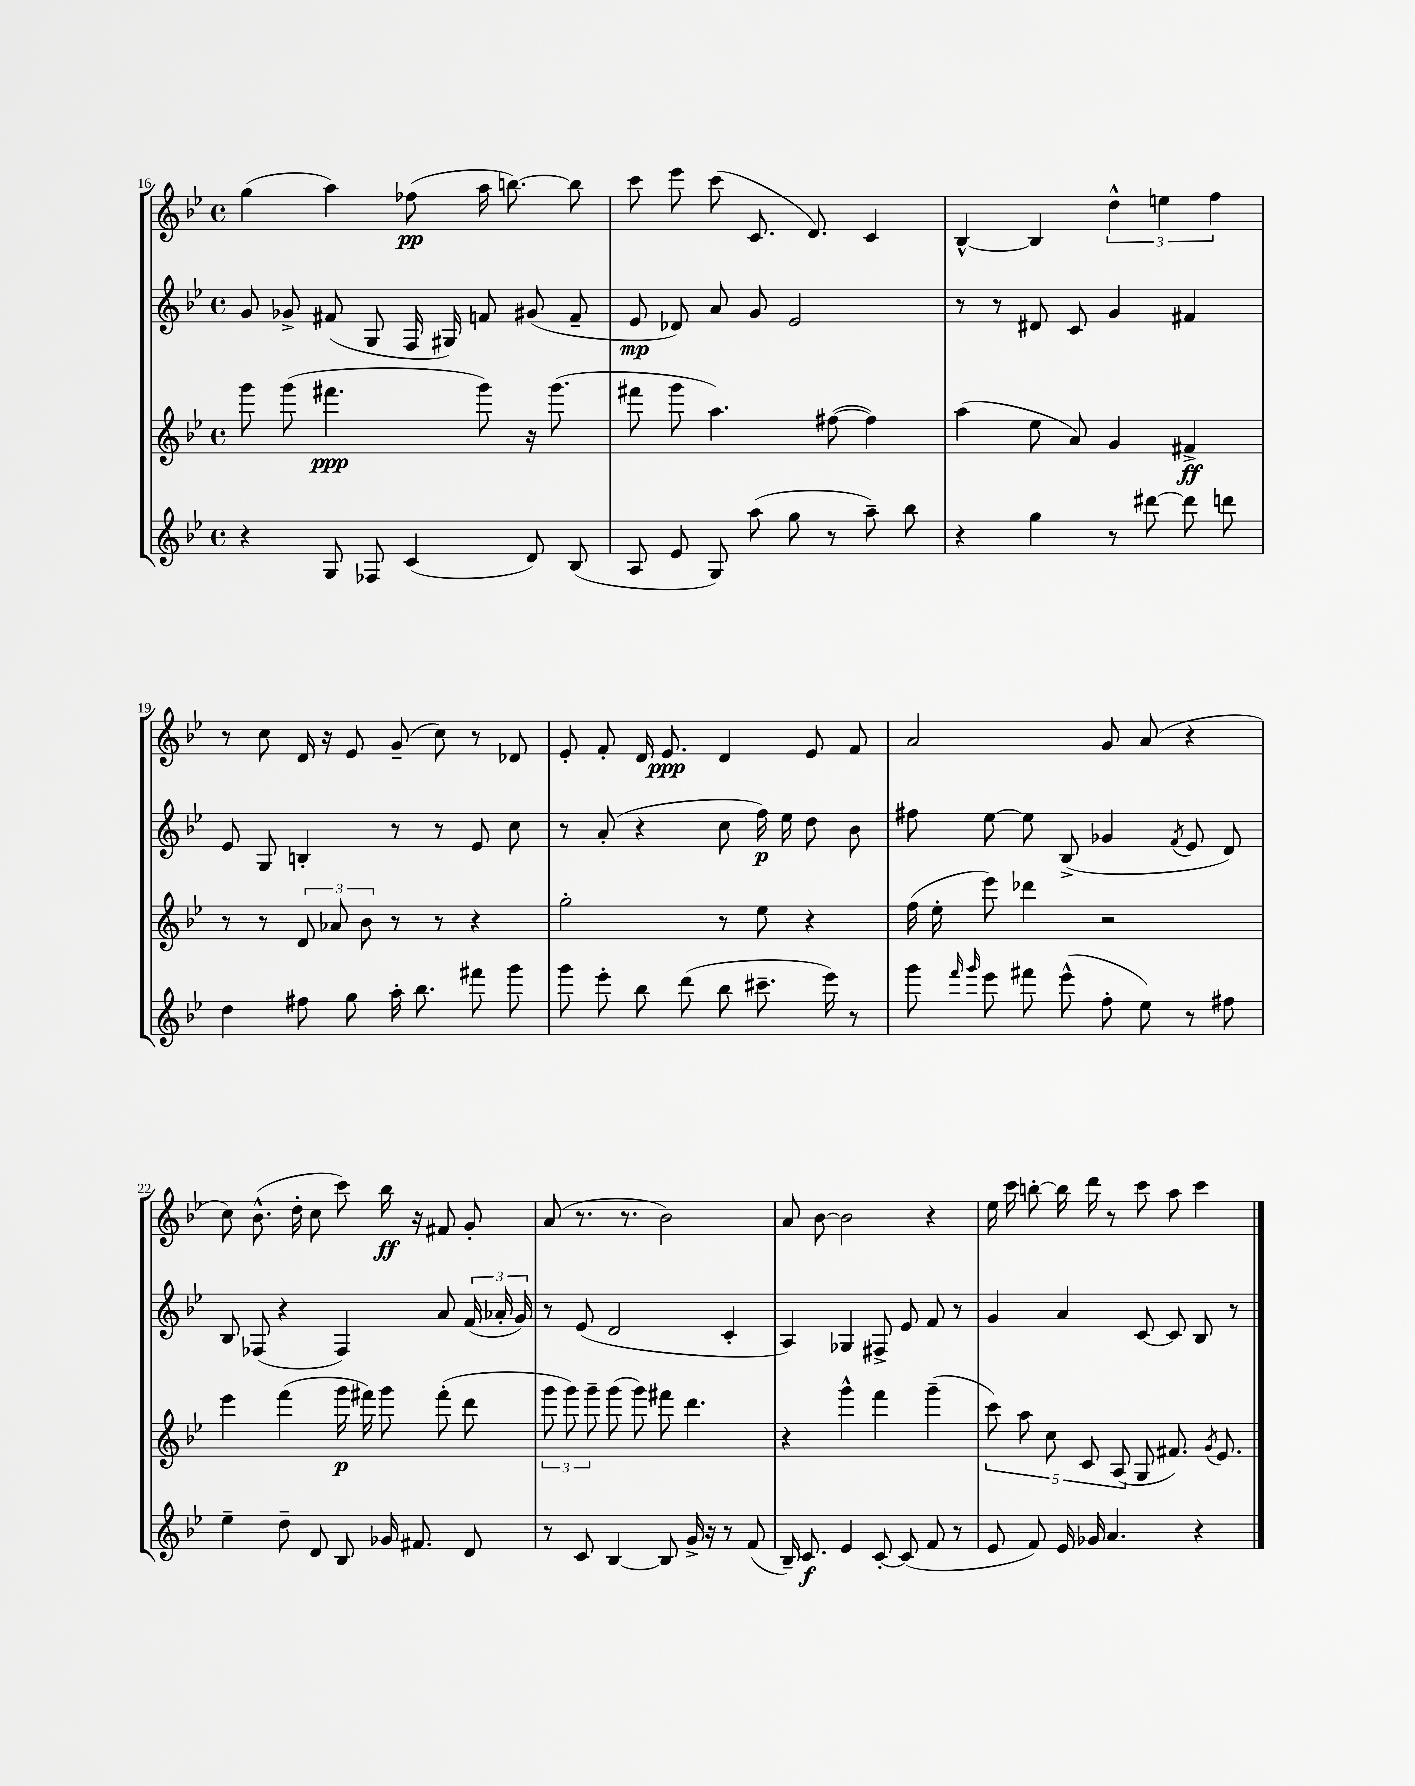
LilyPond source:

<<
\new StaffGroup <<
\new Staff = "s0" {
    \clef treble \key bes \major \defaultTimeSignature \time 4/4
    \autoBeamOff g''4( a''4) fes''8\pp( a''16 b''8.~) b''8 |
    c'''8 ees'''8 c'''8( c'8. d'8.) c'4 |
    bes4~-^ bes4 \tuplet 3/2 { d''4-^ e''4 f''4 } |
    r8 c''8 d'16 r16 ees'8 g'8--( c''8) r8 des'8 |
    ees'8-. f'8-. d'16 ees'8.\ppp d'4 ees'8 f'8 |
    a'2 g'8 a'8( r4 |
    c''8) bes'8.-^( d''16-. c''8 c'''8) bes''16\ff r16 fis'8 g'8-. |
    a'8( r8. r8. bes'2) |
    a'8 bes'8~ bes'2 r4 |
    ees''16 c'''16 b''8~-. b''16 d'''16 r8 c'''8 a''8 c'''4 \bar "|." |
}
\new Staff = "s1" {
    \clef treble \key bes \major \defaultTimeSignature \time 4/4
    \autoBeamOff g'8 ges'8-> fis'8( g8 f16 gis16) f'8 gis'8( f'8-- |
    ees'8\mp des'8) a'8 g'8 ees'2 |
    r8 r8 dis'8 c'8 g'4 fis'4 |
    ees'8 g8 b4-. r8 r8 ees'8 c''8 |
    r8 a'8-.( r4 c''8 f''16\p) ees''16 d''8 bes'8 |
    fis''8 ees''8~ ees''8 bes8->( ges'4 \acciaccatura { f'8 } ees'8 d'8) |
    bes8 fes8( r4 fes4) a'8 \tuplet 3/2 { f'16( aes'16-. g'16) } |
    r8 ees'8( d'2 c'4-. |
    a4) ges4 fis8-> ees'8 f'8 r8 |
    g'4 a'4 c'8~ c'8 bes8 r8 \bar "|." |
}
\new Staff = "s2" {
    \clef treble \key bes \major \defaultTimeSignature \time 4/4
    \autoBeamOff g'''8 g'''8( fis'''4.\ppp g'''8) r16 g'''8.( |
    fis'''8 g'''8 a''4.) fis''8~( fis''4) |
    a''4( ees''8 a'8) g'4 fis'4->\ff |
    r8 r8 \tuplet 3/2 { d'8 aes'8 bes'8 } r8 r8 r4 |
    g''2-. r8 ees''8 r4 |
    f''16( ees''16-. ees'''8) des'''4 r2 |
    ees'''4 f'''4( g'''16\p fis'''16) g'''8 fis'''8-.( d'''8 |
    \tuplet 3/2 { g'''8 g'''8) g'''8-- } g'''8( g'''8) fis'''8 d'''4. |
    r4 g'''4-^ f'''4 g'''4--( |
    \tuplet 5/4 { c'''8) a''8 c''8 c'8 a8( } g8 fis'8.) \acciaccatura { g'8 } ees'8. \bar "|." |
}
\new Staff = "s3" {
    \clef treble \key bes \major \defaultTimeSignature \time 4/4
    \autoBeamOff r4 g8 fes8 c'4( d'8) bes8( |
    a8 ees'8 g8) a''8( g''8 r8 a''8--) bes''8 |
    r4 g''4 r8 dis'''8~ dis'''8 d'''8 |
    d''4 fis''8 g''8 a''16-. bes''8. fis'''8 g'''8 |
    g'''8 ees'''8-. bes''8 d'''8( bes''8 cis'''8.-- ees'''16) r8 |
    g'''8 \grace { f'''16 g'''16 } ees'''8 fis'''8 ees'''8-^( f''8-. ees''8) r8 fis''8 |
    ees''4-- d''8-- d'8 bes8 ges'16 fis'8. d'8 |
    r8 c'8 bes4~ bes8 g'16-> r16 r8 f'8( |
    bes16--) c'8.\f ees'4 c'8~-. c'8( f'8 r8 |
    ees'8 f'8) ees'16 ges'16 a'4. r4 \bar "|." |
}
>>
>>
\layout { \context { \Score currentBarNumber = #16 } }
